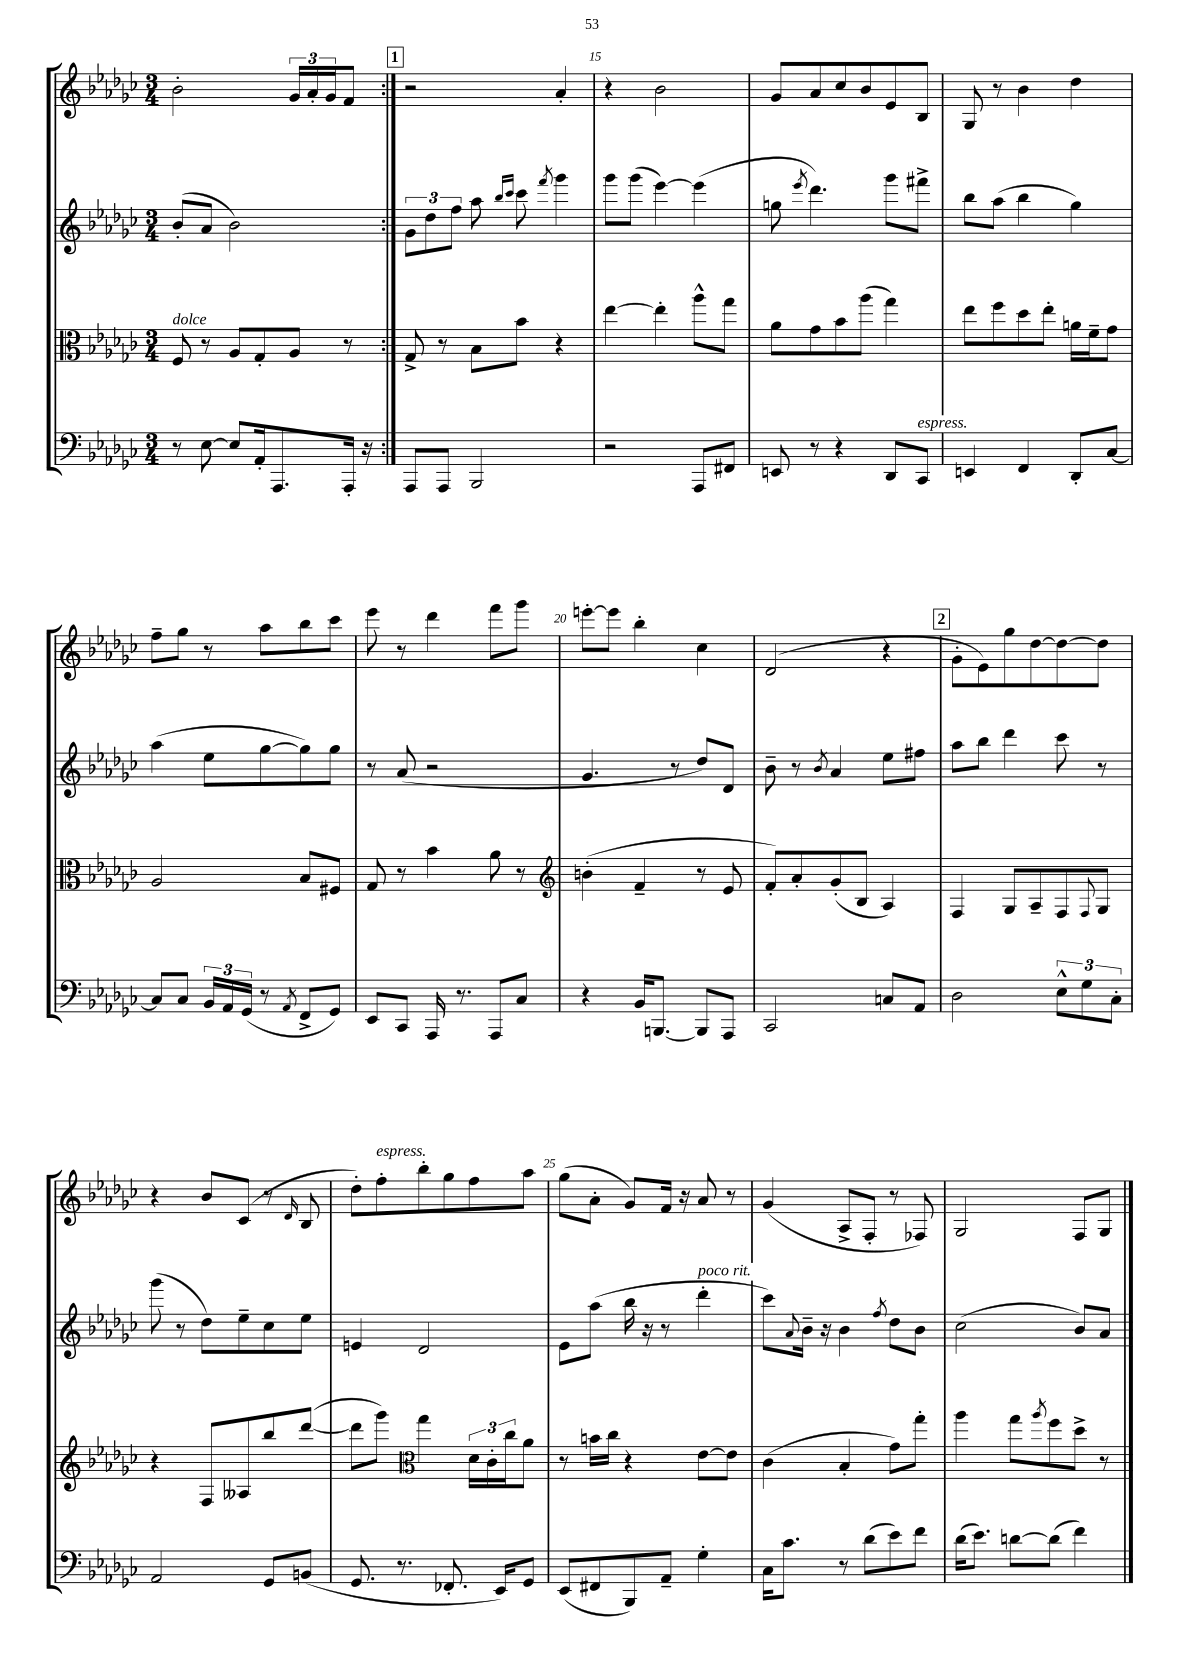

**kern	**kern	**kern	**kern
*staff4	*staff3	*staff2	*staff1
*clefF4	*clefC3	*clefG2	*clefG2
*k[b-e-a-d-g-c-]	*k[b-e-a-d-g-c-]	*k[b-e-a-d-g-c-]	*k[b-e-a-d-g-c-]
*M3/4	*M3/4	*M3/4	*M3/4
8r	8F	(8b-'	2b-'
[8E-	8r	8a-	.
8E-]	8A-	2b-)	.
16AA-'	8G-'	.	.
8.AAA-	.	.	.
.	8A-	.	24g-
.	.	.	24a-'
.	.	.	24g-
16AAA-'	8r	.	8f
16r	.	.	.
=:|!	=:|!	=:|!	=:|!
8AAA-	8G-^	12g-	2r
.	.	12dd-	.
8AAA-	8r	.	.
.	.	12ff	.
2BBB-	8B-	8aa-	.
.	.	16qqbb-	.
.	.	16qqccc-	.
.	8b-	8ccc-	.
.	.	8qfff	.
.	4r	4ggg-	4a-'
=	=	=	=
2r	[4ee-	8ggg-	4r
.	.	(8ggg-	.
.	4ee-']	[4eee-)	2b-
8AAA-	8aa-^^	(4eee-]	.
8FF#	8gg-	.	.
=	=	=	=
8EE	8a-	8gg	8g-
.	.	8qeee-	.
8r	8g-	4.ddd-)	8a-
4r	8b-	.	8cc-
.	(8aa-	.	8b-
8DD-	4gg-)	8ggg-	8e-
8CC-	.	8fff#^	8B-
=	=	=	=
4EE	8ee-	8bb-	8G-
.	8ff	(8aa-	8r
4FF	8dd-	4bb-	4b-
.	8ee-'	.	.
8DD-'	16a	4gg-)	4dd-
.	16f~	.	.
[8C-	8g-	.	.
=	=	=	=
8C-]	2A-	(4aa-	8ff~
8C-	.	.	8gg-
24BB-	.	8ee-	8r
24AA-	.	.	.
(24GG-	.	.	.
8r	.	[8gg-	8aa-
8qAA-	.	.	.
8FF^	8B-	8gg-])	8bb-
8GG-)	8F#	8gg-	8ccc-
=	=	=	=
8EE-	8G-	8r	8eee-
8CC-	8r	(8a-	8r
16AAA-	4b-	2r	4ddd-
8.r	.	.	.
8AAA-	8a-	.	8fff
8C-	8r	.	8ggg-
=	=	=	=
*	*clefG2	*	*
4r	(4b'	4.g-	[8eee'
.	.	.	8eee]
16BB-	4f~	.	4bb-'
[8.BBB	.	.	.
.	.	8r	.
8BBB]	8r	8dd-)	4cc-
8AAA-	8e-	8d-	.
=	=	=	=
2CC-	8f')	8b-~	(2d-
.	8a-'	8r	.
.	.	8qb-	.
.	(8g-'	4a-	.
.	8B-	.	.
8C	4A-)	8ee-	4r
8AA-	.	8ff#	.
=	=	=	=
2D-	4F	8aa-	8g-'
.	.	8bb-	8e-)
.	8G-	4ddd-	8gg-
.	8A-~	.	[8dd-
12E-^^	8F	8ccc-	8dd-_
12G-	.	.	.
.	8qqF	.	.
.	8G-	8r	8dd-]
12C-'	.	.	.
=	=	=	=
2AA-	4r	(8ggg-	4r
.	.	8r	.
.	8F	8dd-)	8b-
.	8A--	8ee-~	(8c-
8GG-	8bb-	8cc-	8r
.	.	.	16qqd-
(8BB	([8ddd-	8ee-	8B-
=	=	=	=
8.GG-	8ddd-]	4e	8dd-')
.	8ggg-)	.	8ff'
8.r	.	.	.
*	*clefC3	*	*
.	4gg-	2d-	8bb-'
8.FF-'	.	.	8gg-
.	24d-	.	8ff
.	24c-'	.	.
16EE-)	.	.	.
.	24cc-	.	.
8GG-	8a-	.	8aa-
=	=	=	=
(8EE-	8r	8e-	(8gg-
8FF#	16b	(8aa-	8a-'
.	16cc-	.	.
8BBB-)	4r	16bb-	8g-)
.	.	16r	.
8AA-~	.	8r	16f
.	.	.	16r
4G-'	[8e-	4ddd-'	8a-
.	8e-]	.	8r
=	=	=	=
16C-	(4c-	8ccc-)	(4g-
8.c-	.	.	.
.	.	8qqa-	.
.	.	16b-~	.
.	.	16r	.
8r	4B-'	4b-	8A-^
(8d-	.	.	8F'
.	.	8qff	.
8e-)	8g-)	8dd-	8r
8f	8gg-'	8b-	8F-)
=	=	=	=
(16d-	4aa-	(2cc-	2G-
8.e-)	.	.	.
[8d	8gg-	.	.
.	8qaa-	.	.
(8d]	8ff	.	.
4f)	8dd-^	8b-)	8F
.	8r	8a-	8G-
==	==	==	==
*-	*-	*-	*-
